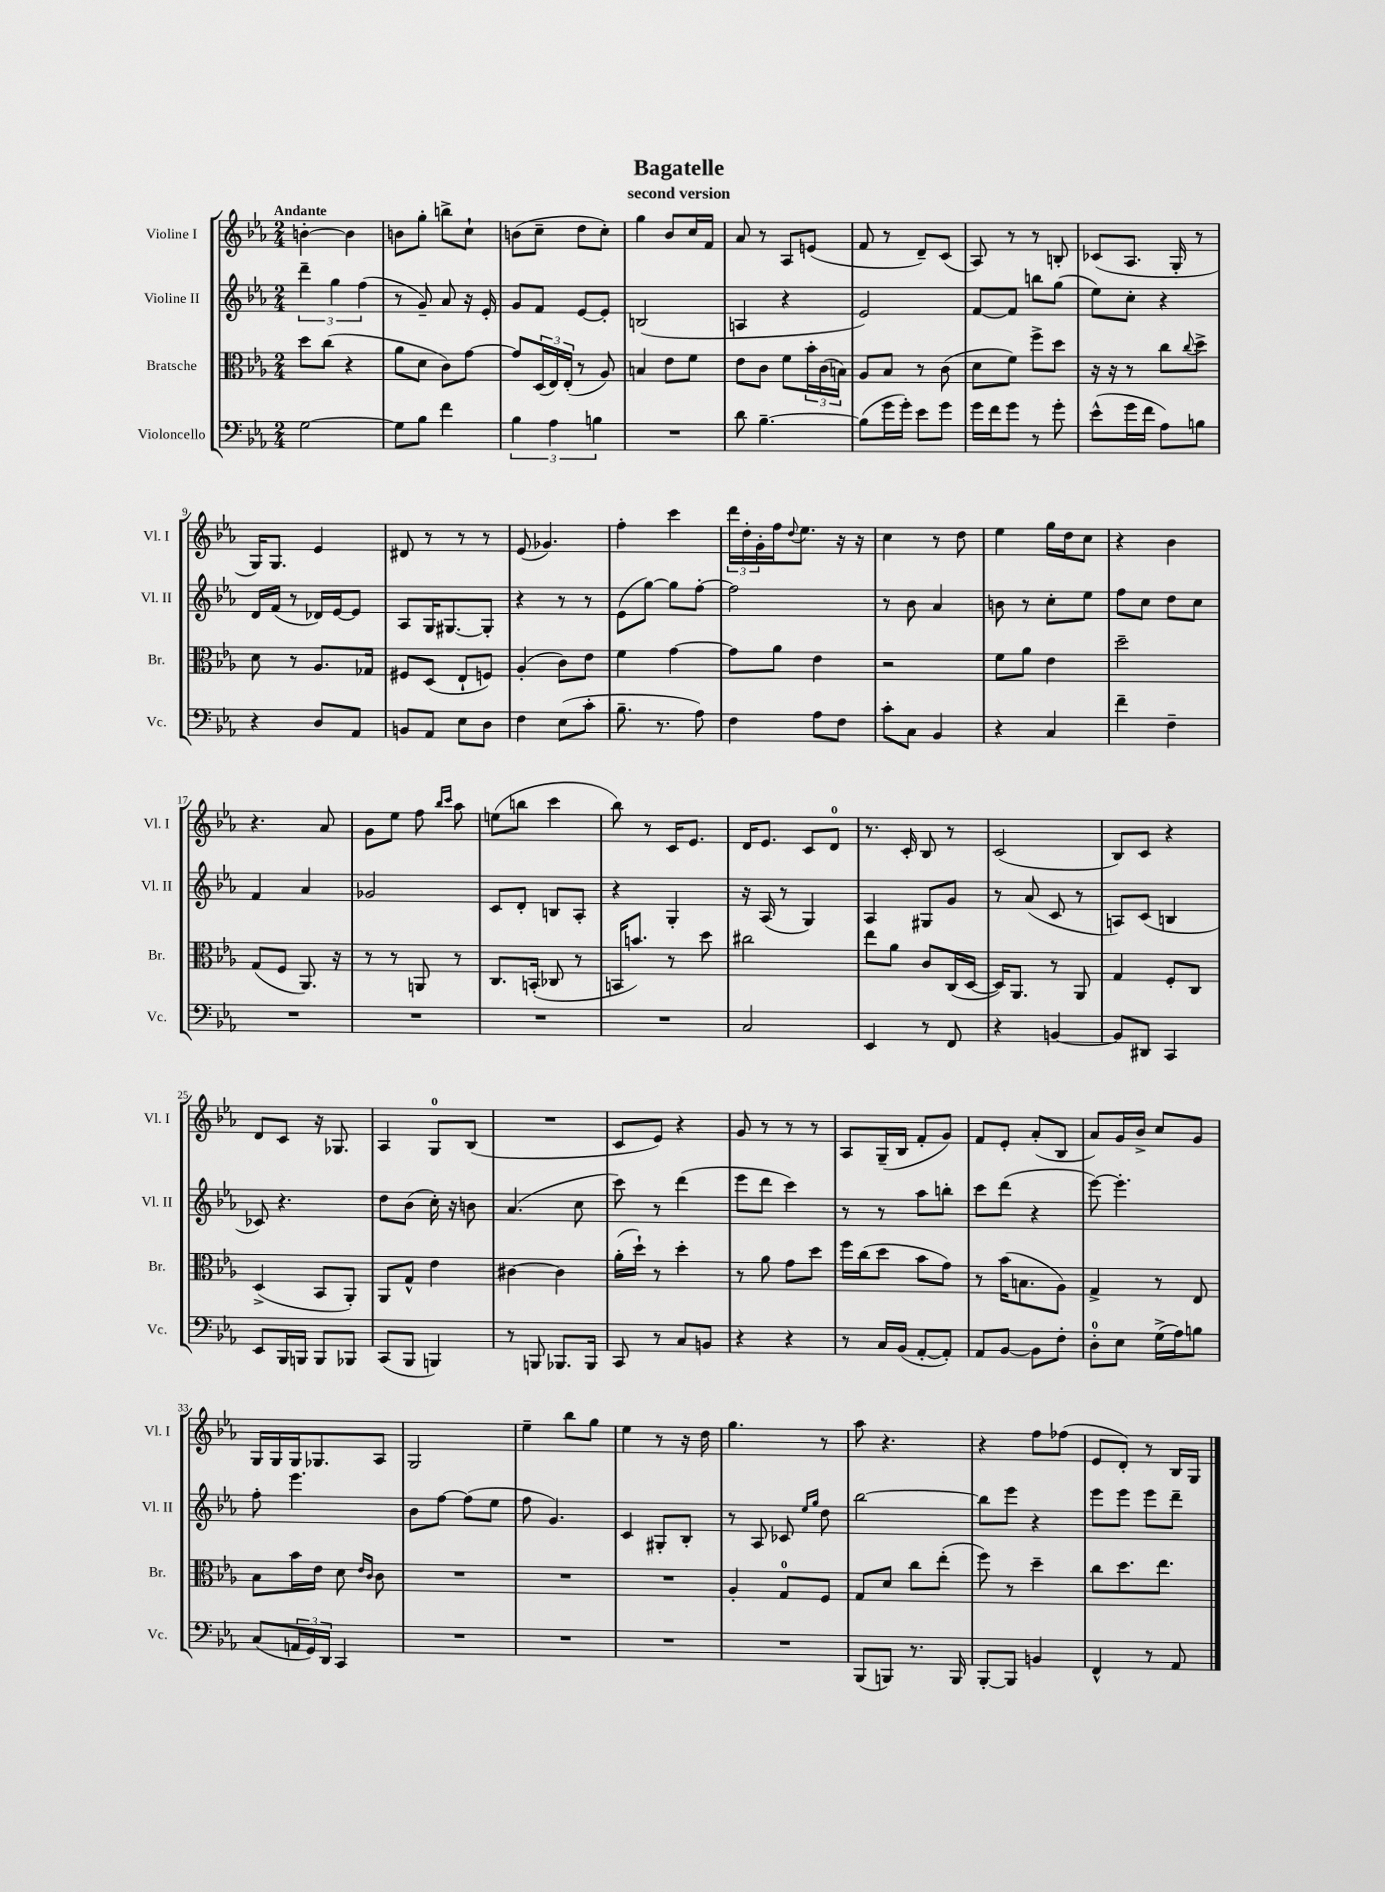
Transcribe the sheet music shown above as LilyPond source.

\header { title = "Bagatelle" subtitle = "second version" }
<<
\new StaffGroup <<
\new Staff = "s0" \with { instrumentName = "Violine I" shortInstrumentName = "Vl. I" } {
    \clef treble \key ees \major \numericTimeSignature \time 2/4 \tempo "Andante"
    b'4~-. b'4 |
    b'8 g''8-. b''8-> c''8-! |
    b'8( c''8-- d''8 c''8-.) |
    g''4 bes'8 c''16 f'16 |
    aes'8 r8 aes8 e'8( |
    f'8 r8 d'8--) c'8( |
    aes8) r8 r8 b8-. |
    ces'8( aes8. g16-. r8 |
    g16) g8. ees'4 |
    dis'8 r8 r8 r8 |
    ees'8( ges'4.) |
    f''4-. c'''4 |
    \tuplet 3/2 { d'''16 d''16-. g'16-. } f''16 \appoggiatura { d''8 } ees''8. r16 r16 |
    c''4 r8 d''8 |
    ees''4 g''16 d''16 c''8 |
    r4 bes'4 |
    r4. aes'8 |
    g'8 ees''8 f''8 \grace { bes''16 c'''16 } aes''8 |
    e''8( b''8 c'''4 |
    bes''8) r8 c'16 ees'8. |
    d'16 ees'8. c'8 d'8-0 |
    r8. c'16-. bes8 r8 |
    c'2( |
    bes8) c'8 r4 |
    d'8 c'8 r16 ges8. |
    aes4 g8-0 bes8( |
    R2 |
    c'8 ees'8) r4 |
    g'8 r8 r8 r8 |
    aes8 g16--( bes16 f'8-. g'8) |
    f'8 ees'8-. aes'8-.( bes8 |
    aes'8) g'16 bes'16-> c''8 g'8 |
    g16 g16 g16 ges8. aes8 |
    g2 |
    ees''4-- bes''8 g''8 |
    ees''4 r8 r16 d''16 |
    g''4. r8 |
    aes''8 r4. |
    r4 f''8 fes''8( |
    ees'8 d'8-.) r8 bes16 g16 \bar "|." |
}
\new Staff = "s1" \with { instrumentName = "Violine II" shortInstrumentName = "Vl. II" } {
    \clef treble \key ees \major \numericTimeSignature \time 2/4
    \tuplet 3/2 { d'''4-- g''4 f''4( } |
    r8 g'8--) aes'8 r16 ees'16-. |
    g'8 f'8 ees'8~ ees'8-. |
    b2( |
    a4 r4 |
    ees'2) |
    f'8~ f'8 b''8 g''8( |
    ees''8) c''8-. r4 |
    d'16 f'16( r8 des'16) ees'16~ ees'8 |
    aes8 g16 gis8.~ gis8-. |
    r4 r8 r8 |
    ees'8( g''8~) g''8 f''8~-. |
    f''2 |
    r8 bes'8 aes'4 |
    b'8 r8 c''8-. ees''8 |
    f''8 c''8 d''8 c''8 |
    f'4 aes'4 |
    ges'2 |
    c'8 d'8-. b8 aes8-. |
    r4 g4-. |
    r16 aes16( r8 g4) |
    aes4 gis8 g'8 |
    r8 aes'8( c'8 r8 |
    a8) c'8( b4 |
    ces'8) r4. |
    d''8 bes'8( c''16-.) r16 b'8 |
    aes'4.( c''8 |
    c'''8) r8 d'''4( |
    ees'''8 d'''8 c'''4) |
    r8 r8 aes''8 b''8-. |
    c'''8 d'''8( r4 |
    ees'''8~) ees'''4.-. |
    f''8-. ees'''4. |
    bes'8 f''8~ f''8( ees''8 |
    f''8 g'4.) |
    c'4 gis8-. bes8-. |
    r8 aes8 ces'8 \grace { ees''16 g''16 } d''8 |
    bes''2~ |
    bes''8 ees'''8 r4 |
    ees'''8 ees'''8 ees'''8 d'''8-- \bar "|." |
}
\new Staff = "s2" \with { instrumentName = "Bratsche" shortInstrumentName = "Br." } {
    \clef alto \key ees \major \numericTimeSignature \time 2/4
    d''8 c''8( r4 |
    aes'8 d'8 c'8) g'8~ |
    g'8 \tuplet 3/2 { d16( ees16) ees16-.( } r8 aes8) |
    b4 ees'8 f'8 |
    ees'8 c'8 f'8 \tuplet 3/2 { bes'16-. c'16( b16) } |
    aes8 bes8 r8 c'8( |
    d'8 f'8) f''8-> d''8 |
    r16 r16 r8 c''8 \appoggiatura { c''8 } d''8-> |
    d'8 r8 aes8. ges16 |
    fis8 d8( ees8-! f8) |
    aes4-.( c'8) ees'8 |
    f'4 g'4~ |
    g'8 aes'8 ees'4 |
    r2 |
    f'8 aes'8 ees'4 |
    d''2-- |
    g8( f8 aes,8.) r16 |
    r8 r8 a,8 r8 |
    c8. b,16-.( ces8 r8 |
    b,16 b'8.) r8 d''8 |
    cis''2 |
    ees''8 aes'8 c'8 c16( d16~ |
    d16) aes,8. r8 aes,8 |
    g4 f8-. c8 |
    d4->( bes,8 aes,8-.) |
    aes,8 g8-^ ees'4 |
    cis'4~ cis'4 |
    aes'16-.( d''16-!) r8 d''4-. |
    r8 aes'8 g'8 d''8 |
    f''16 c''16( d''8 bes'8 g'8) |
    r8 bes'16( b8. aes8) |
    g4-> r8 ees8 |
    bes8 bes'16 ees'16 d'8 \grace { ees'16 c'16 } c'8 |
    R2 |
    R2 |
    R2 |
    aes4-. g8-0 f8 |
    g8 d'8 c''8 ees''8-.( |
    f''8) r8 d''4-- |
    c''8 d''8. ees''8. \bar "|." |
}
\new Staff = "s3" \with { instrumentName = "Violoncello" shortInstrumentName = "Vc." } {
    \clef bass \key ees \major \numericTimeSignature \time 2/4
    g2~ |
    g8 bes8 f'4 |
    \tuplet 3/2 { bes4 aes4 b4 } |
    R2 |
    d'8 bes4.~-- |
    bes8( g'16 g'16-.) ees'8 g'8 |
    g'16 f'16 g'8 r8 g'8-. |
    ees'8-^( g'16 f'16 aes8) b8 |
    r4 d8 aes,8 |
    b,8 aes,8 ees8 d8 |
    f4 ees8( c'8-. |
    bes8.-- r8. aes8) |
    f4 aes8 f8 |
    c'8-. c8 bes,4 |
    r4 c4 |
    f'4-- f4-- |
    R2 |
    R2 |
    R2 |
    R2 |
    c2 |
    ees,4 r8 f,8 |
    r4 b,4~ |
    b,8 dis,8 c,4 |
    ees,8 bes,,16 b,,16 b,,8 bes,,8 |
    c,8( bes,,8 b,,4) |
    r8 b,,8 bes,,8. bes,,16 |
    c,8 r8 c8 b,8 |
    r4 r4 |
    r8 c16 bes,16( aes,8~-. aes,8-.) |
    aes,8 bes,8~ bes,8 f8-. |
    d8-0-. ees8 g16->( aes16) b8 |
    c8( \tuplet 3/2 { a,16 g,16) d,16 } c,4 |
    R2 |
    R2 |
    R2 |
    R2 |
    bes,,8( b,,8) r8. b,,16 |
    bes,,8~-. bes,,8 b,4 |
    f,4-^ r8 aes,8 \bar "|." |
}
>>
>>
